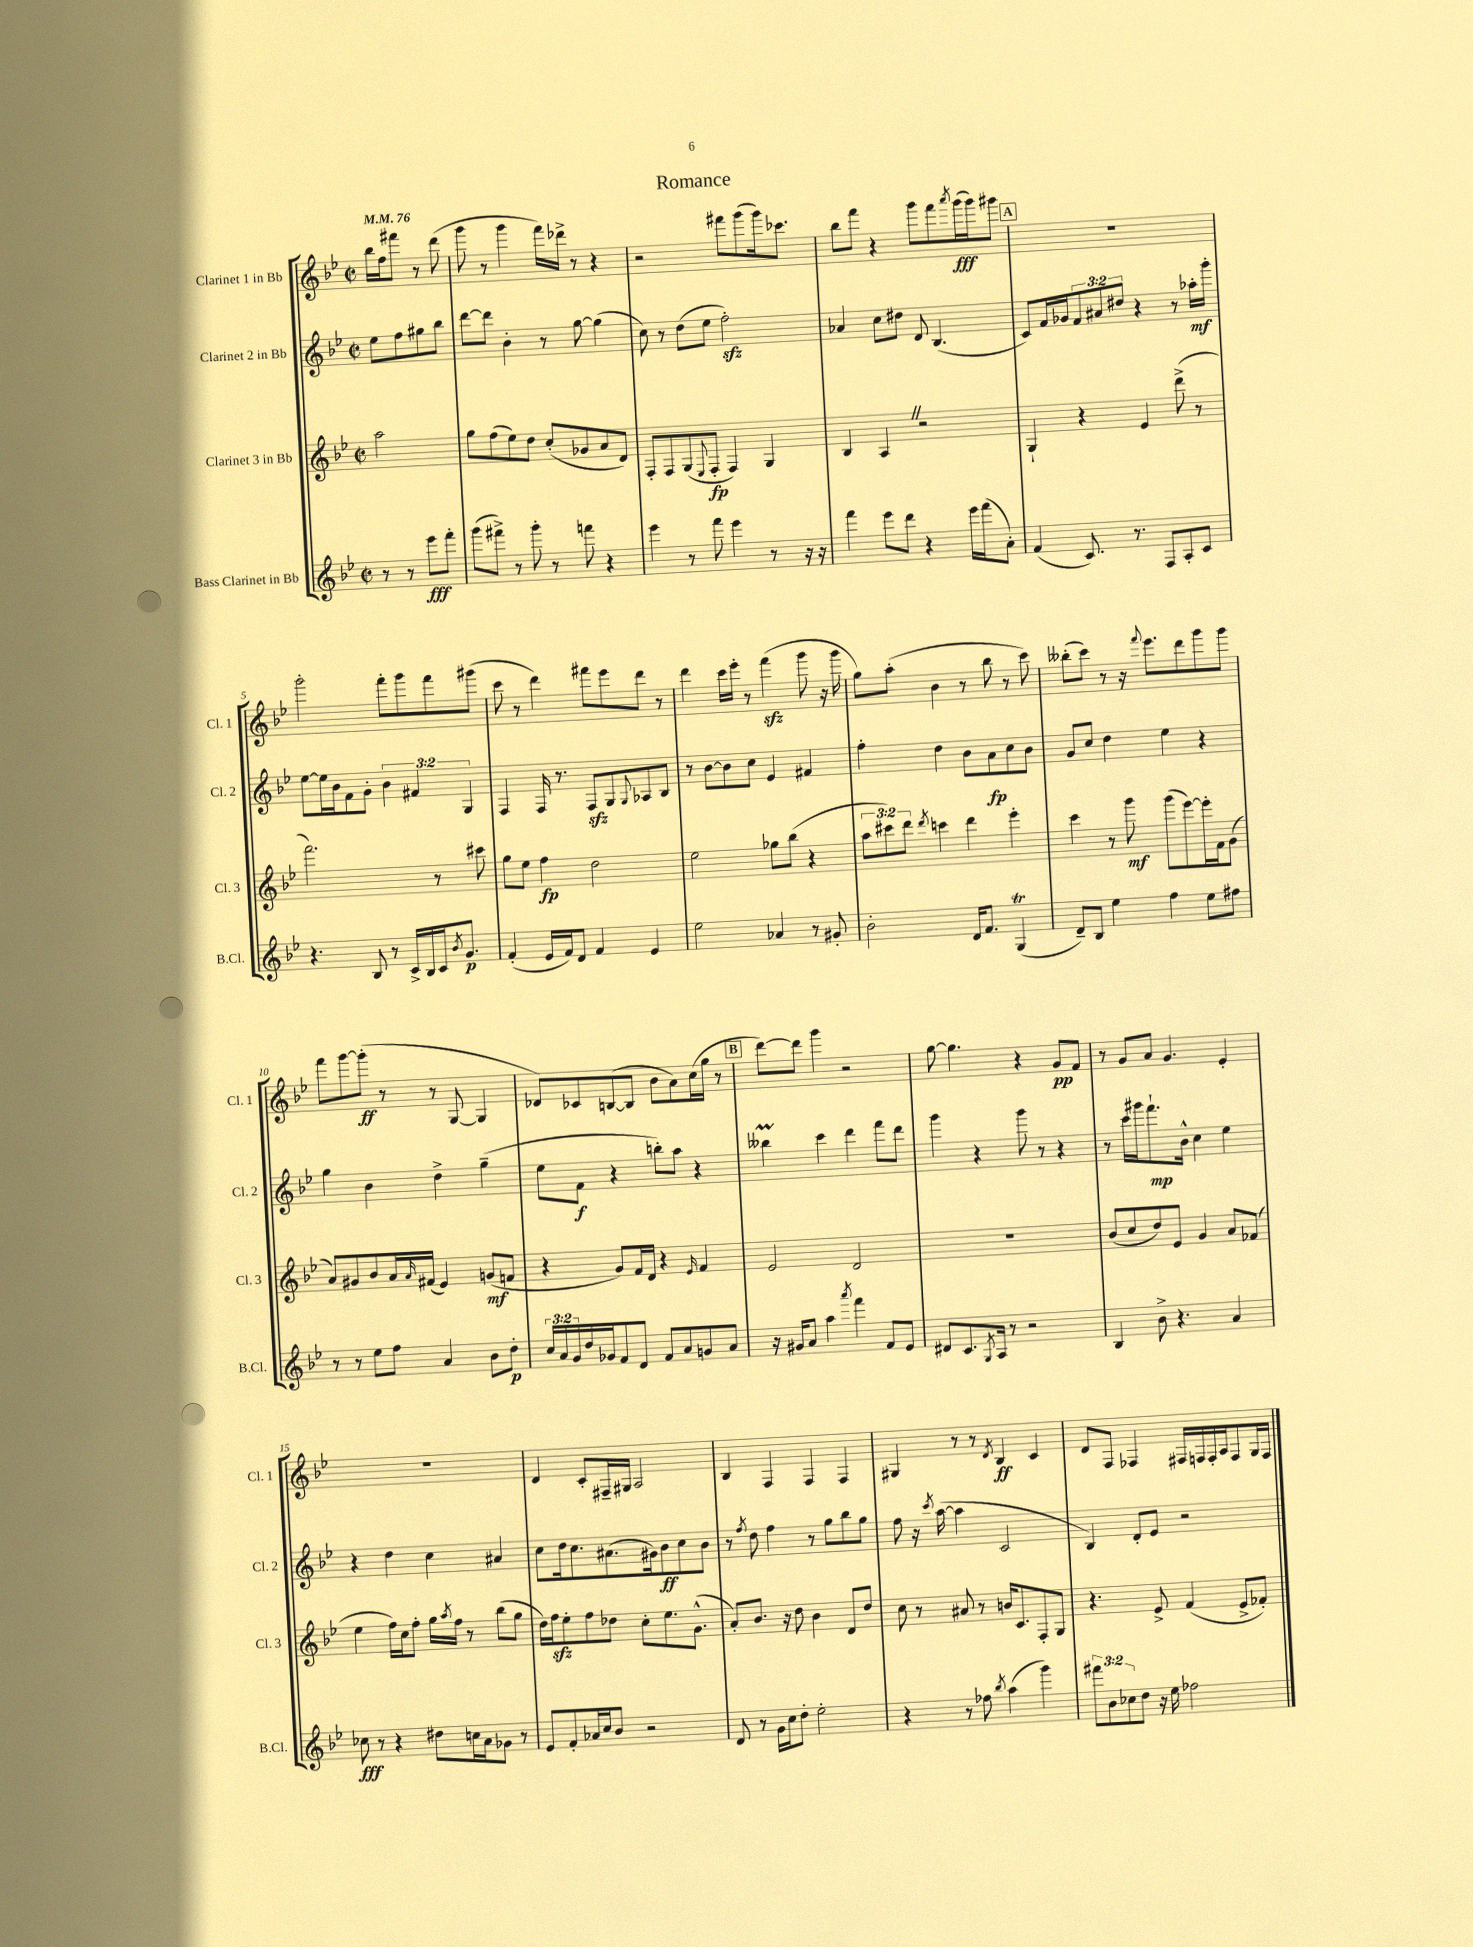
\header { title = "Romance" }
<<
\new StaffGroup <<
\new Staff = "s0" \with { instrumentName = "Clarinet 1 in Bb" shortInstrumentName = "Cl. 1" } {
    \clef treble \key bes \major \defaultTimeSignature \time 2/2 \partial 2 \tempo 4 = 76
    bes''16 f''16 fis'''8 r8 d'''8( |
    g'''8 r8 g'''4 f'''16) des'''16-> r8 r4 |
    r2 fis'''8 g'''8( g'''16) ces'''8. |
    bes''8 f'''8 r4 g'''8 f'''8 \acciaccatura { a'''8 } g'''16\fff( g'''16) gis'''8 |
    \mark \markup { \box "A" } R1 |
    g'''2-. f'''8-. g'''8 f'''8 gis'''8( |
    c'''8 r8 d'''4) fis'''8 ees'''8 d'''8 r8 |
    d'''4 c'''16 ees'''16-. r8 f'''4\sfz( g'''8 r16 g'''16 |
    g''8) a''8-.( bes'4 r8 bes''8 r8 c'''8) |
    beses''8-.( c'''8) r8 r16 \appoggiatura { f'''8 } ees'''8. d'''8 g'''8 g'''8 |
    f'''8 g'''8~ g'''8-.\ff( r8 r8 g8~ g4 |
    des'8) ces'8 b8~( b8 bes'8 a'8) c''16( g''16 r8 |
    \mark \markup { \box "B" } d'''8~) d'''8 g'''4 r2 |
    g''8~ g''4. r4 g'8\pp f'8 |
    r8 g'8 a'8 g'4. ees'4-. |
    R1 |
    d'4 c'8-. fis16-- gis16 a2 |
    bes4 f4 f4 f4 |
    gis4 r8 r8 \acciaccatura { d'8 } bes4\ff c'4 |
    d'8 f8 fes4 fis16 f16 f16-. a16 f8 g16 f16 \bar "|." |
}
\new Staff = "s1" \with { instrumentName = "Clarinet 2 in Bb" shortInstrumentName = "Cl. 2" } {
    \clef treble \key bes \major \defaultTimeSignature \time 2/2 \override Staff.TupletNumber.text = #tuplet-number::calc-fraction-text \partial 2
    ees''8 f''8 gis''8 bes''8 |
    d'''8~ d'''8 bes'4-. r8 g''8~ g''4( |
    c''8) r8 d''8( ees''8 f''2-.\sfz) |
    aes'4 c''8 dis''8 d'8 bes4.( |
    \mark \markup { \box "A" } c'8) f'16 ges'16 \tuplet 3/2 { f'8 ais'8 dis''8 } r4 r8 aes''16-.\mf g'''16-. |
    ees''8~ ees''16 bes'16 f'8 g'8-. \tuplet 3/2 { bes'4 fis'4 g4 } |
    f4 f16 r8. f8\sfz g8 \appoggiatura { g8 } aes8 bes8 |
    r8 bes'8~ bes'8 c''8 ees'4 fis'4 |
    f''4-. d''4 bes'8 a'8\fp c''8 bes'8 |
    g'8 c''8 d''4 ees''4 r4 |
    g''4 bes'4 d''4-> g''4--( |
    ees''8 f'8\f r4 b''8-.) a''8 r4 |
    \mark \markup { \box "B" } beses''4\prall c'''4 d'''4 f'''8 d'''8 |
    g'''4 r4 g'''8 r8 r4 |
    r8 c'''16 gis'''16 f'''8.-!\mp bes'16-^ c''4 ees''4 |
    r4 d''4 c''4 ais'4 |
    c''8 d''16 c''8. ais'8.( gis'16) bes'8\ff c''8 bes'8 |
    r8 \acciaccatura { f''8 } d''8 f''4 r8 g''8 bes''8 g''8 |
    f''8 r16 \acciaccatura { c'''8 } a''16~( a''4 c'2 |
    bes4) d'8-. ees'8 r2 \bar "|." |
}
\new Staff = "s2" \with { instrumentName = "Clarinet 3 in Bb" shortInstrumentName = "Cl. 3" } {
    \clef treble \key bes \major \defaultTimeSignature \time 2/2 \override Staff.TupletNumber.text = #tuplet-number::calc-fraction-text \partial 2
    a''2 |
    g''8 f''8( ees''8) d''8 c''8-.( ges'8 a'8 d'8) |
    f8-. f8 g8( \appoggiatura { ees8 } f8-.\fp f4) g4 |
    bes4 a4 \once \override BreathingSign.text = \markup { \musicglyph "scripts.caesura.straight" } \breathe r2 |
    \mark \markup { \box "A" } g4-! r4 ees'4 d'''8->( r8 |
    f'''2.) r8 cis'''8 |
    g''8 ees''8 f''4\fp d''2 |
    ees''2 ges''8 bes''8( r4 |
    \tuplet 3/2 { a''8 cis'''8) d'''8 } \acciaccatura { d'''8 } c'''4 d'''4 ees'''4-. |
    c'''4 r8 g'''8\mf g'''8( ees'''8~) ees'''16-. f'16 g'8( |
    a'8) gis'8 bes'8 a'16 \grace { a'16 } fis'16( ees'4) g'8\mf( f'8 |
    r4 g'8) f'16 d'16 r4 \grace { ees'16 } f'4 |
    \mark \markup { \box "B" } ees'2 d'2 |
    R1 |
    bes'8( c''8 d''8) ees'8 g'4 a'8 fes'8( |
    ees''4 f''16) c''16 f''8-. g''16 \acciaccatura { a''8 } f''16 r8 bes''8( g''8 |
    d''16) f''16\sfz ees''8-. f''8 des''8 c''8-. ees''8. g'8.-^( |
    a'8-.) bes'8. r16 d''8 bes'4 d'8 d''8 |
    c''8 r8 ais'8 r8 b'16 c'8. f8-. g8 |
    r4. ees'8-> f'4( ees'8-> fes'8-.) \bar "|." |
}
\new Staff = "s3" \with { instrumentName = "Bass Clarinet in Bb" shortInstrumentName = "B.Cl." } {
    \clef treble \key bes \major \defaultTimeSignature \time 2/2 \override Staff.TupletNumber.text = #tuplet-number::calc-fraction-text \partial 2
    r8 r8 ees'''8\fff f'''8-. |
    g'''8( fis'''8->) r8 g'''8-. r8 f'''8 r4 |
    ees'''4 r8 f'''8 ees'''4 r8 r16 r16 |
    f'''4 ees'''8 d'''8 r4 ees'''16 f'''16( a'8-.) |
    \mark \markup { \box "A" } f'4( c'8.) r8. f8 a8-. c'8 |
    r4. bes8 r8 c'16-> bes16 c'16 \acciaccatura { bes'8 } g'8.\p |
    f'4-.( ees'16 f'16) d'8 f'4 ees'4 |
    ees''2 aes'4 r8 gis'8-. |
    bes'2-. d'16 f'8. g4\trill( |
    d'8--) bes8 ees''4 f''4 ees''8 fis''8 |
    r8 r8 ees''8 f''8 a'4 bes'8 d''8-.\p |
    \tuplet 3/2 { c''16 a'16 g'16 } d''16 ges'16 f'8 d'8 f'8 a'8 g'8 a'8 |
    \mark \markup { \box "B" } r16 gis'16 a'8 a''4 \acciaccatura { a'''8 } f'''4 f'8 ees'8 |
    dis'8 c'8. \acciaccatura { g8 } a16 r8 r2 |
    bes4 bes'8-> r4. a'4 |
    ces''8\fff r8 r4 dis''8 c''16 a'16 ges'8 r8 |
    ees'8 f'8-. aes'16 c''16 bes'8 r2 |
    d'8 r8 g'16 c''16 d''8-. ees''2-. |
    r4 r8 fes''8 \acciaccatura { bes''8 } a''4( g'''4) |
    \tuplet 3/2 { fis'''8 bes'8 ces''8 } d''8 r16 ees''16 fes''2 \bar "|." |
}
>>
>>
